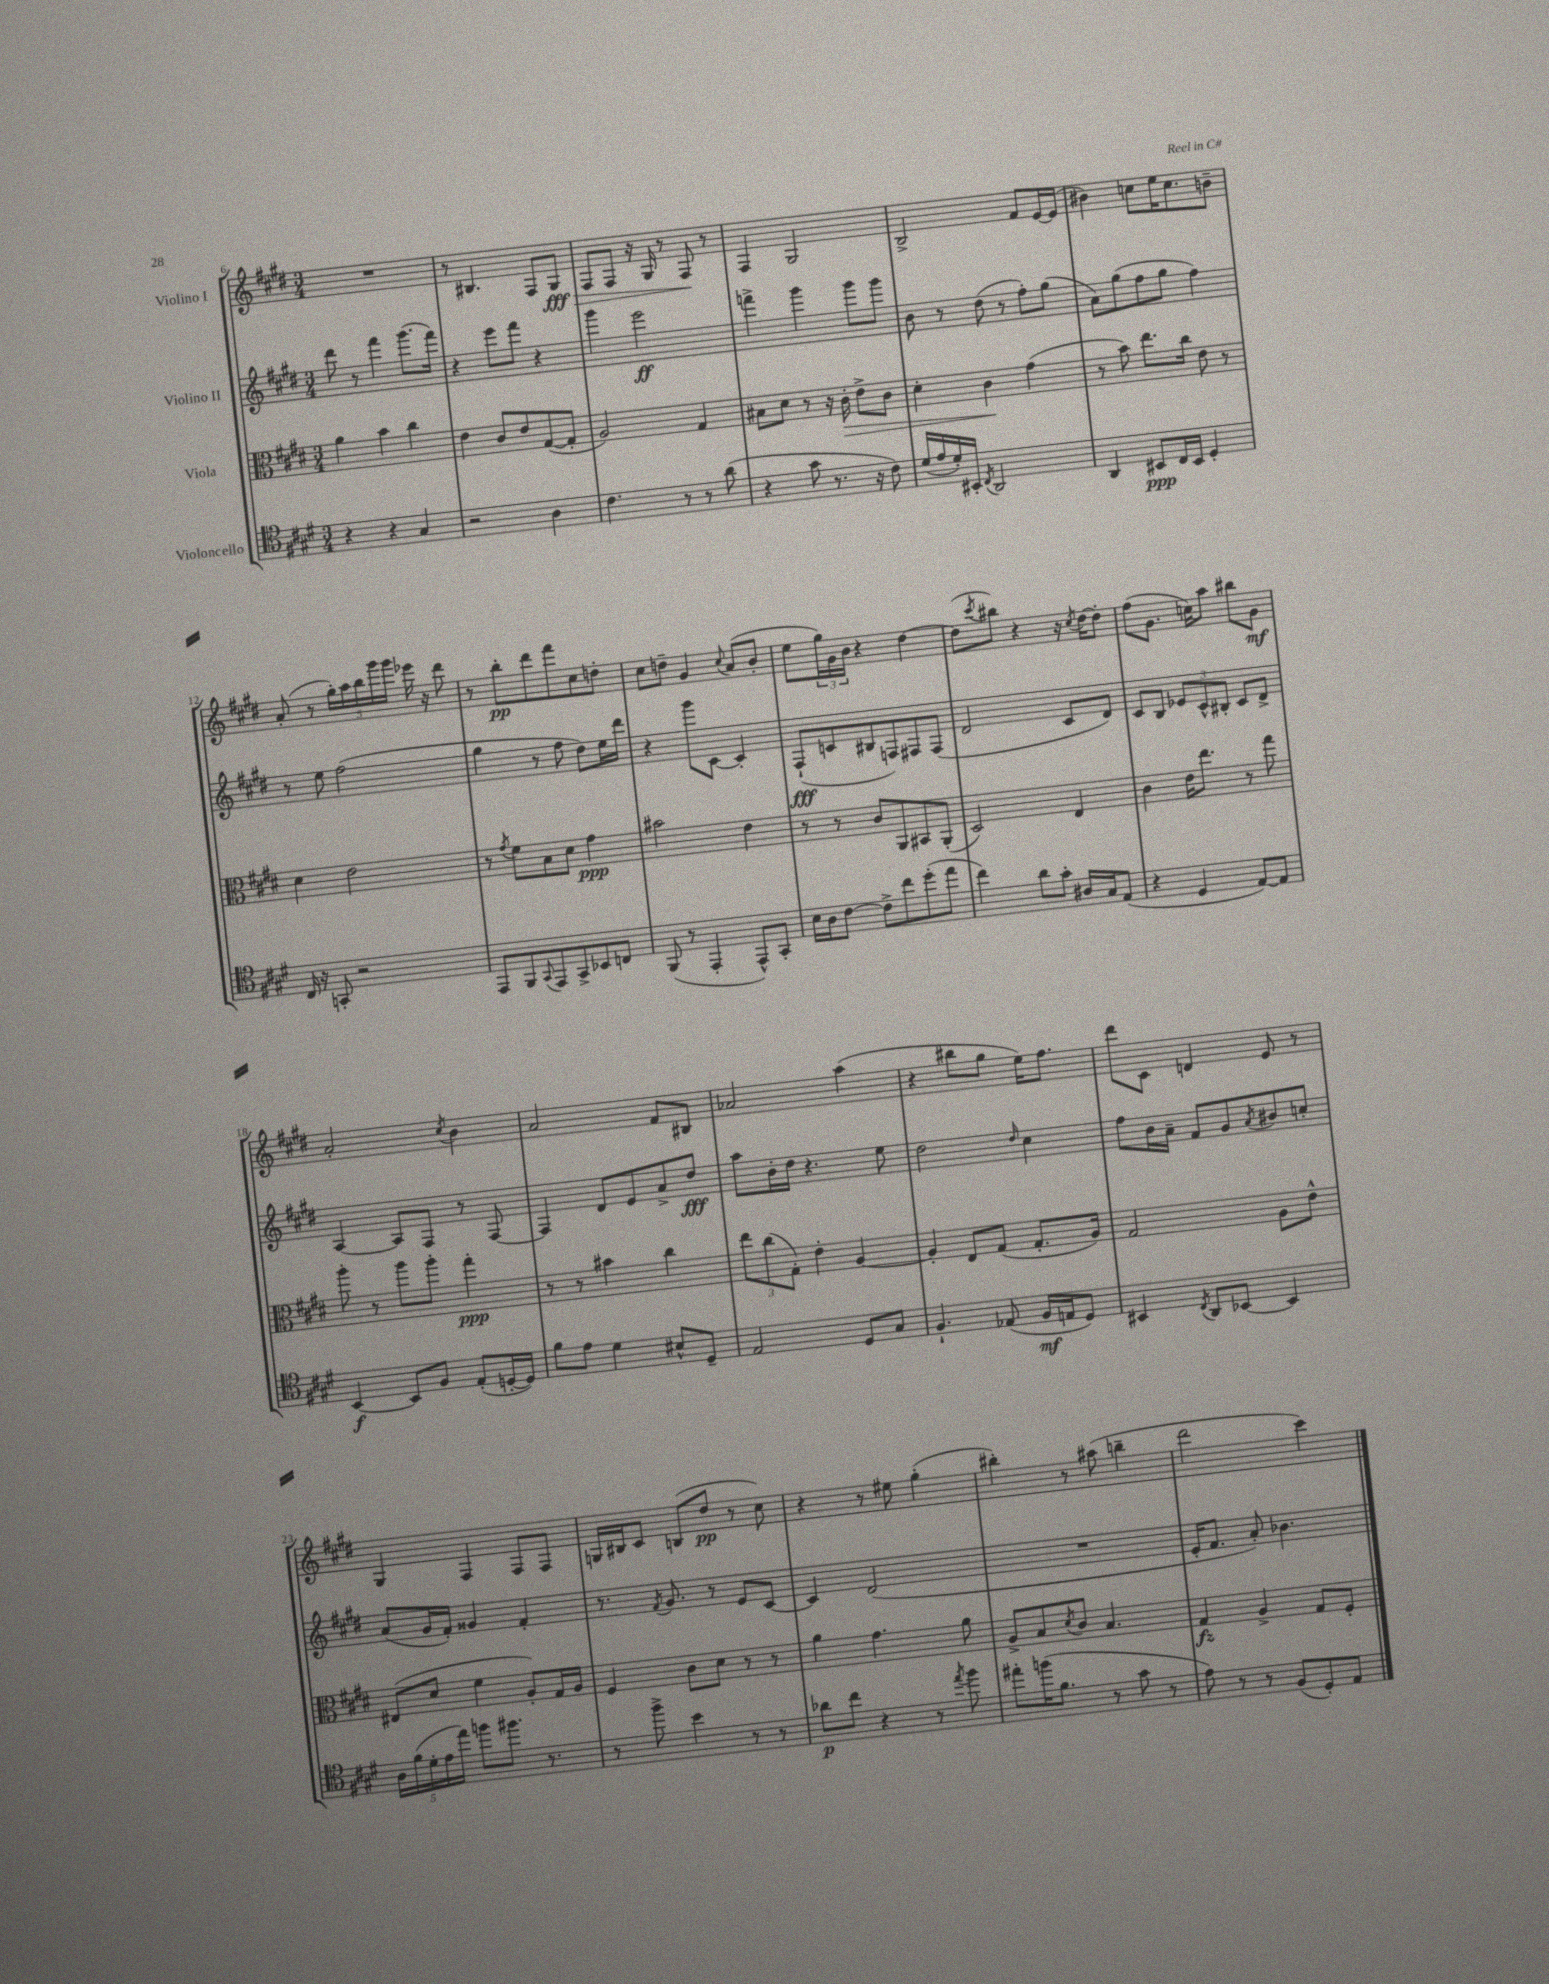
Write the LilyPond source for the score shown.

<<
\new StaffGroup <<
\new Staff = "s0" \with { instrumentName = "Violino I" } {
    \clef treble \key e \major \numericTimeSignature \time 3/4
    R2. |
    r8 bis4. fis8 gis8\fff\> |
    fis8 fis8 r16 gis16 r8 fis8\! r8 |
    fis4 gis2 |
    b2-> fis'8 e'16~ e'16( |
    bis'4) c''8 e''16 c''8. b'8-- |
    a'8-.( r8 \tuplet 5/4 { gis''16-.) a''16 b''16 gis'''16 gis'''16 } ees'''16 r16 dis'''8 |
    r8 b''8-.\pp dis'''8 fis'''8 cis''8 d''8-. |
    cis''8 d''8-- gis'4 \appoggiatura { cis''8 } a'8( b'8-. |
    e''8 \tuplet 3/2 { gis''16) gis'16 b'16 } r4 dis''4~ |
    dis''8( \acciaccatura { cis'''8 } bis''8) r4 r16 \acciaccatura { cis''8 } dis''16~ dis''8-. |
    fis''8( gis'8. c''16) a''8 bis''8 gis'8\mf |
    a'2-. \acciaccatura { cis''8 } b'4 |
    a'2 fis'8 bis8 |
    aes'2 a''4( |
    r4 bis''8 gis''8 e''16) fis''8. |
    dis'''8 cis'8 d'4 e'8 r8 |
    gis4 fis4 fis8 fis8 |
    g16 bis16 cis'8 b8( dis''8\pp r8 cis''8) |
    r4 r8 eis''8 gis''4-.( |
    bis''4-.) r8 ais''8( b''4-- |
    dis'''2 cis'''4) \bar "|." |
}
\new Staff = "s1" \with { instrumentName = "Violino II" } {
    \clef treble \key e \major \numericTimeSignature \time 3/4
    dis'''8 r8 fis'''4 gis'''8.( fis'''16) |
    r4 e'''8 fis'''8 r4 |
    gis'''4 e'''2\ff |
    f'''4-> gis'''4 gis'''8 gis'''8 |
    b'8 r8 dis''8( r8 fis''8-.) gis''8( |
    a'8) gis''8( fis''8 gis''8 fis''4) |
    r8 e''8 fis''2( |
    gis''4 r8 fis''8 dis''8) e''16 dis'''16 |
    r4 gis'''8 cis'8~ cis'4-. |
    fis8-!\fff( c'8 bis8 f8) fis8 fis8( |
    dis'2 cis'8 dis'8) |
    cis'8 b8 \tuplet 3/2 { ees'8 cis'8-^ bis8-. } cis'8 dis'8-> |
    a4~ a8 fis8 r8 fis8~ |
    fis4 dis'8 e'8 a'8-> dis''8\fff |
    a''8 b'16-. dis''16 r4. e''8 |
    dis''2 \grace { dis''16 } cis''4 |
    fis''8 b'16 a'16-- fis'8 gis'8 \acciaccatura { a'8 } bis'8 c''8-. |
    a'8( gis'16 fis'16-.) gisis'4 fis'4-. |
    r8. \acciaccatura { fis'8 } gis'8. r8 e'8 cis'8~ |
    cis'4 dis'2( |
    R2. |
    e'16-. fis'8. a'8-.) bes'4. \bar "|." |
}
\new Staff = "s2" \with { instrumentName = "Viola" } {
    \clef alto \key e \major \numericTimeSignature \time 3/4
    a'4 b'4 cis''4 |
    e'4 cis'8 e'8 gis8~( gis8-. |
    a2) gis4 |
    bis8 dis'8 r8 r16 cis'16-.\> e'8-> cis'8 |
    dis'4-. cis'4\! gis'4( |
    r8 b'8) e''8. cis''16 e'8 r8 |
    dis'4 e'2 |
    r8 \acciaccatura { gis'8 } fis'8 b8 dis'8 gis'4\ppp |
    bis'2 e'4 |
    r8 r8 cis'8 a,8 bis,8 a,8-.( |
    dis2) e4 |
    cis'4 e'16 e''8. r8 gis''8 |
    a''8-. r8 a''8 a''8-. gis''4-.\ppp |
    r8 r8 bis'4 cis''4 |
    \tuplet 3/2 { e''8 cis''8( gis8-.) } e'4-. a4~ |
    a4-. e8 gis8( gis8.-. a16) |
    gis2 a8 e'8-^ |
    eis8( dis'8 fis'4 a8-.) gis16 a16 |
    fis4 cis'8 dis'8 r8 r8 |
    a'4 gis'4. a'8 |
    a8-> b8 \acciaccatura { dis'8 } cis'8 b4. |
    gis4\fz a4-> gis8 fis8-. \bar "|." |
}
\new Staff = "s3" \with { instrumentName = "Violoncello" } {
    \clef tenor \key e \major \numericTimeSignature \time 3/4
    r4 r4 gis4 |
    r2 a4 |
    cis'4. r8 r8 a'8( |
    r4 gis'8 r8. r16 cis'8) |
    dis'16( e'16 dis'16-.) bis,16-. \acciaccatura { cis8 } a,2 |
    a,4 bis,8\ppp cis16 bis,16 dis4-. |
    cis16 r16 g,8-. r2 |
    e,8 fis,8 \appoggiatura { gis,8 } e,8 gis,8-> bes,8 c8 |
    fis,8( r8 e,4-. e,8-^) gis,8-. |
    b16 a16 cis'8~ cis'8-> cis''8 dis''8-.( e''8 |
    cis''4) a'8 gis'8-. ais16 gis16 e8( |
    r4 dis4 e8~) e8 |
    b,4~\f b,8 fis8 e8-.( d16~-. d16) |
    fis'8 e'8 dis'4 bis8-^ dis8-- |
    e2 dis8 gis8 |
    fis4.-! ees8( fis16\mf e16 dis8) |
    bis,4 \acciaccatura { cis8 } a,8 bes,8~ bes,4 |
    \tuplet 5/4 { a16 fis'16( dis'16-. e'16 e''16) } f''8 fis''8. r8. |
    r8 fis''8-> b'4 r8 r8 |
    aes'8\p cis''8 r4 r8 \acciaccatura { e''8 } fis''8 |
    eis''8-. f''16( fis'8. r8 gis'8 r8 |
    e'8) r8 r8 fis8( dis8-.) e8 \bar "|." |
}
>>
>>
\layout { \context { \Score currentBarNumber = #6 } }
